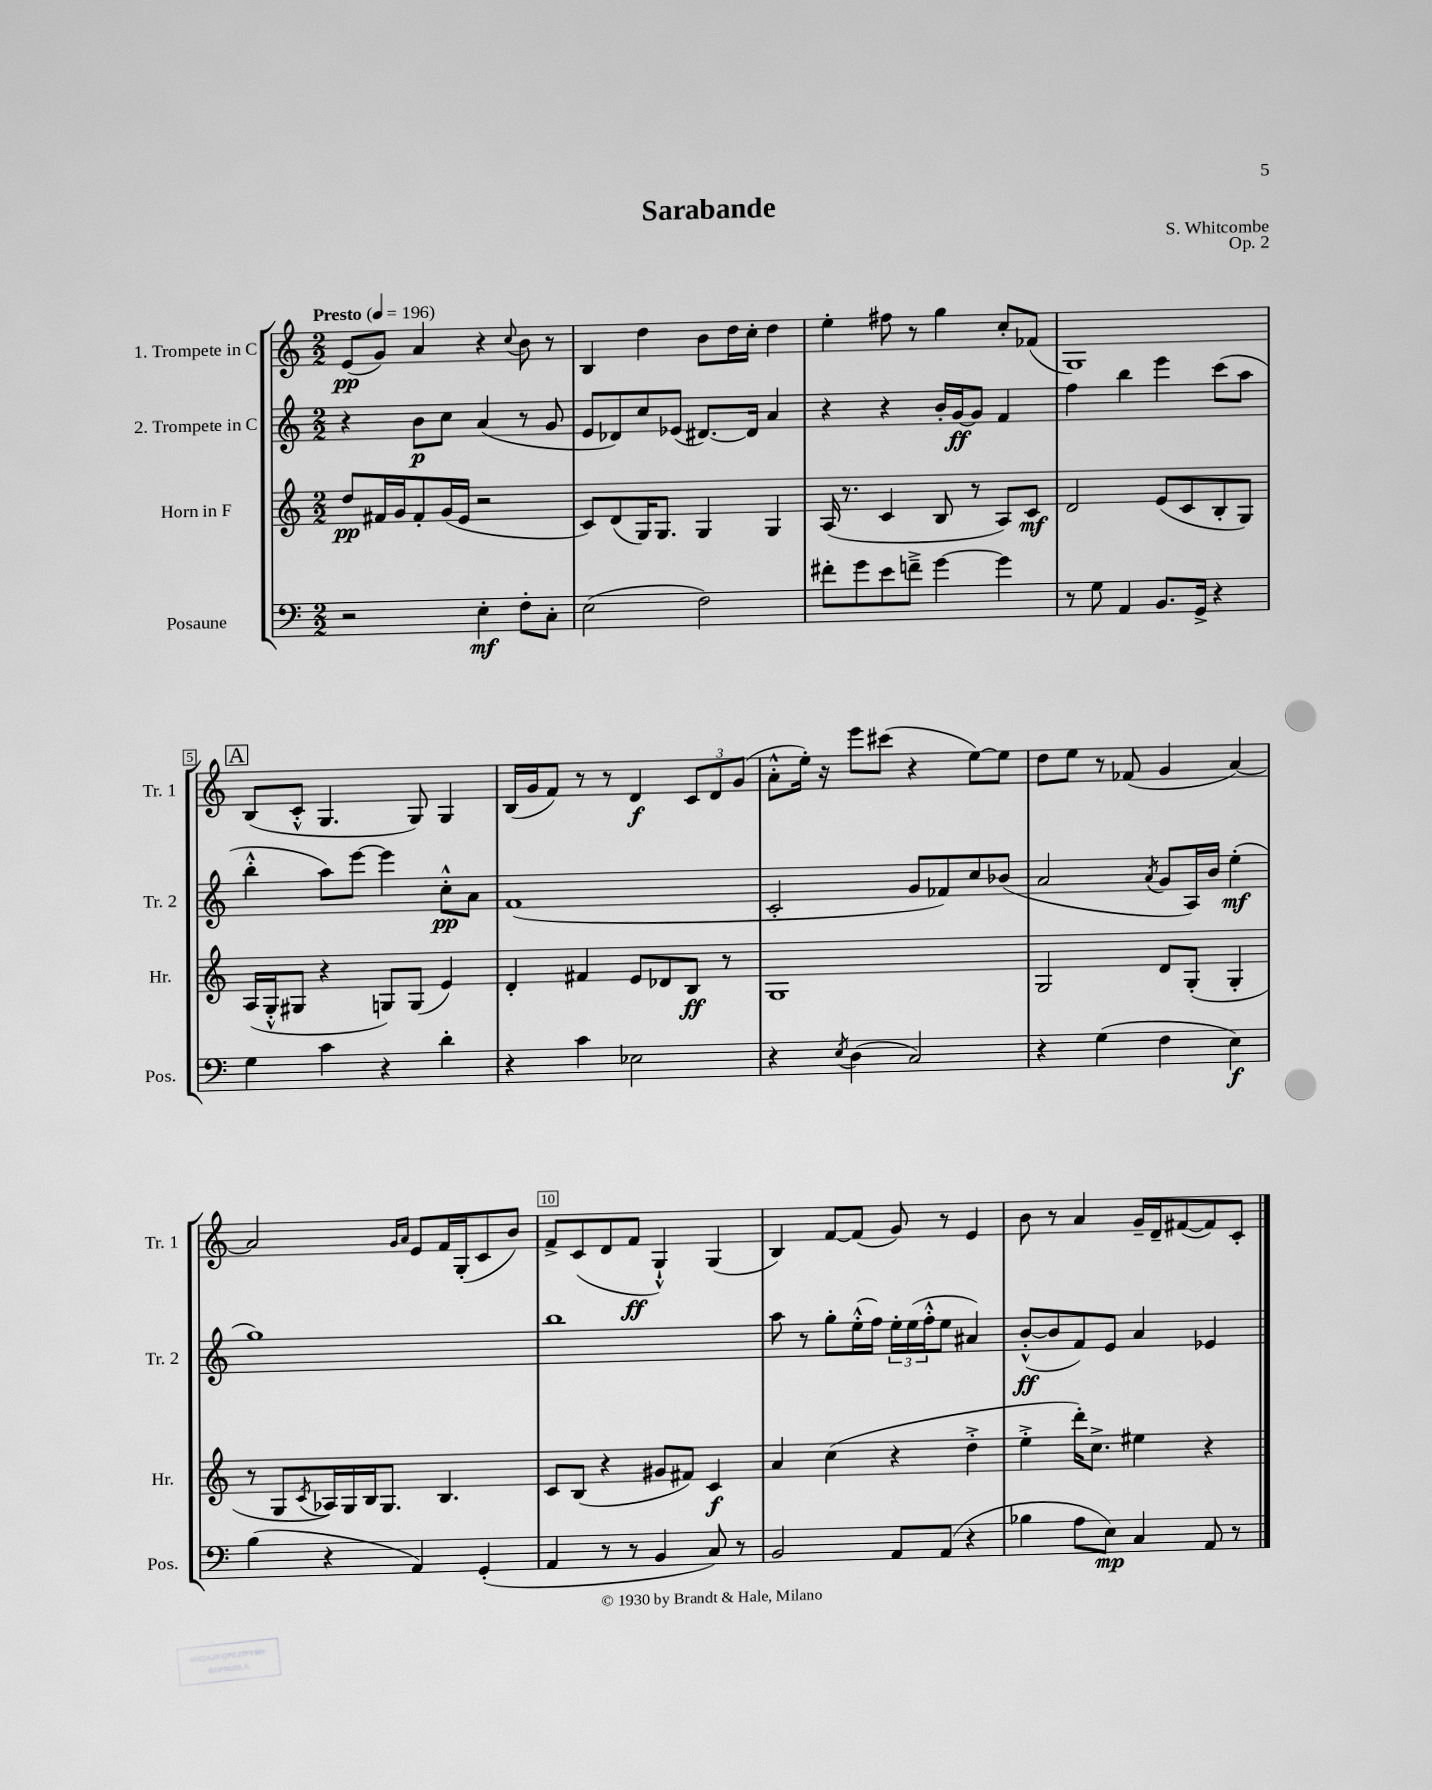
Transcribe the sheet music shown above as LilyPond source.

\header { title = "Sarabande" composer = "S. Whitcombe" opus = "Op. 2" }
<<
\new StaffGroup <<
\new Staff = "s0" \with { instrumentName = "1. Trompete in C" shortInstrumentName = "Tr. 1" } {
    \clef treble \key c \major \numericTimeSignature \time 2/2 \tempo "Presto" 4 = 196
    e'8\pp( g'8) a'4 r4 \appoggiatura { c''8 } b'8 r8 |
    b4 d''4 b'8 d''16 c''16-. d''4 |
    e''4-. fis''8 r8 g''4 c''8-. fes'8( |
    g1) |
    \mark \markup { \box "A" } b8( c'8-.-^ g4. g8) g4 |
    b16( g'16 f'8) r8 r8 d'4\f \tuplet 3/2 { c'8 d'8 g'8( } |
    a'8-.-^ e''16-.) r16 e'''8 cis'''8( r4 e''8~) e''8 |
    d''8 e''8 r8 fes'8( g'4 a'4~) |
    a'2 \grace { g'16 a'16 } e'8 f'16 g16-.( c'8 b'8) |
    f'8-> c'8( d'8 f'8\ff g4-!-^) g4( |
    b4) f'8~ f'8( g'8) r8 e'4 |
    b'8 r8 a'4 g'16-- d'16-- fis'8~( fis'8) c'8-. \bar "|." |
}
\new Staff = "s1" \with { instrumentName = "2. Trompete in C" shortInstrumentName = "Tr. 2" } {
    \clef treble \key c \major \numericTimeSignature \time 2/2
    r4 b'8\p c''8 a'4( r8 g'8 |
    e'8 des'8) c''8 ees'8( dis'8.~) dis'16 a'4 |
    r4 r4 b'16-. g'16~\ff g'8 f'4 |
    f''4 b''4 e'''4 c'''8( a''8 |
    \mark \markup { \box "A" } b''4-.-^ a''8) e'''8~ e'''4 c''8-.-^\pp a'8 |
    f'1( |
    c'2-. g'8 fes'8) c''8 bes'8( |
    a'2 \acciaccatura { a'8 } g'8 a16) b'16 e''4-.\mf( |
    g''1) |
    b''1 |
    a''8 r8 g''8-. e''16-.-^( f''16) \tuplet 3/2 { e''16-. e''16( f''16-.-^ } e''8 ais'4) |
    b'8~-.-^\ff( b'8 f'8) e'8 a'4 ees'4 \bar "|." |
}
\new Staff = "s2" \with { instrumentName = "Horn in F" shortInstrumentName = "Hr." } {
    \clef treble \key c \major \numericTimeSignature \time 2/2
    d''8\pp fis'16 g'16 fis'8-. g'16( e'16 r2 |
    c'8) d'8( g16) g8. g4 g4 |
    a16( r8. c'4 b8 r8 a8) c'8\mf |
    d'2 e'8( c'8 b8-. g8) |
    \mark \markup { \box "A" } a16( g16-.-^ gis8 r4 g8) g8( e'4) |
    d'4-. fis'4 e'8 des'8 b8\ff r8 |
    g1 |
    g2 d'8 g8-.( g4-. |
    r8 g8 \acciaccatura { c'8 } aes16) g16 b16 g8. b4. |
    c'8 b8( r4 gis'8 fis'8) c'4\f |
    a'4 c''4( r4 d''4-.-> |
    e''4-.-> d'''16-.) c''8.-> eis''4 r4 \bar "|." |
}
\new Staff = "s3" \with { instrumentName = "Posaune" shortInstrumentName = "Pos." } {
    \clef bass \key c \major \numericTimeSignature \time 2/2
    r2 e4-.\mf f8-. c8-. |
    e2( f2) |
    fis'8-. g'8 e'8 f'8---> g'4~ g'4 |
    r8 g8 a,4 b,8. g,16-> r4 |
    \mark \markup { \box "A" } g4 c'4 r4 d'4-. |
    r4 c'4 ees2 |
    r4 \acciaccatura { e8 } d4( c2) |
    r4 g4( f4 e4\f) |
    b4( r4 a,4) g,4-.( |
    a,4 r8 r8 b,4 c8) r8 |
    b,2 a,8 a,8( r4 |
    bes4 a8 e8\mp) c4 a,8 r8 \bar "|." |
}
>>
>>
\layout { \context { \Score \override BarNumber.break-visibility = ##(#f #t #t) barNumberVisibility = #(every-nth-bar-number-visible 5) \override BarNumber.stencil = #(make-stencil-boxer 0.1 0.3 ly:text-interface::print) } }
